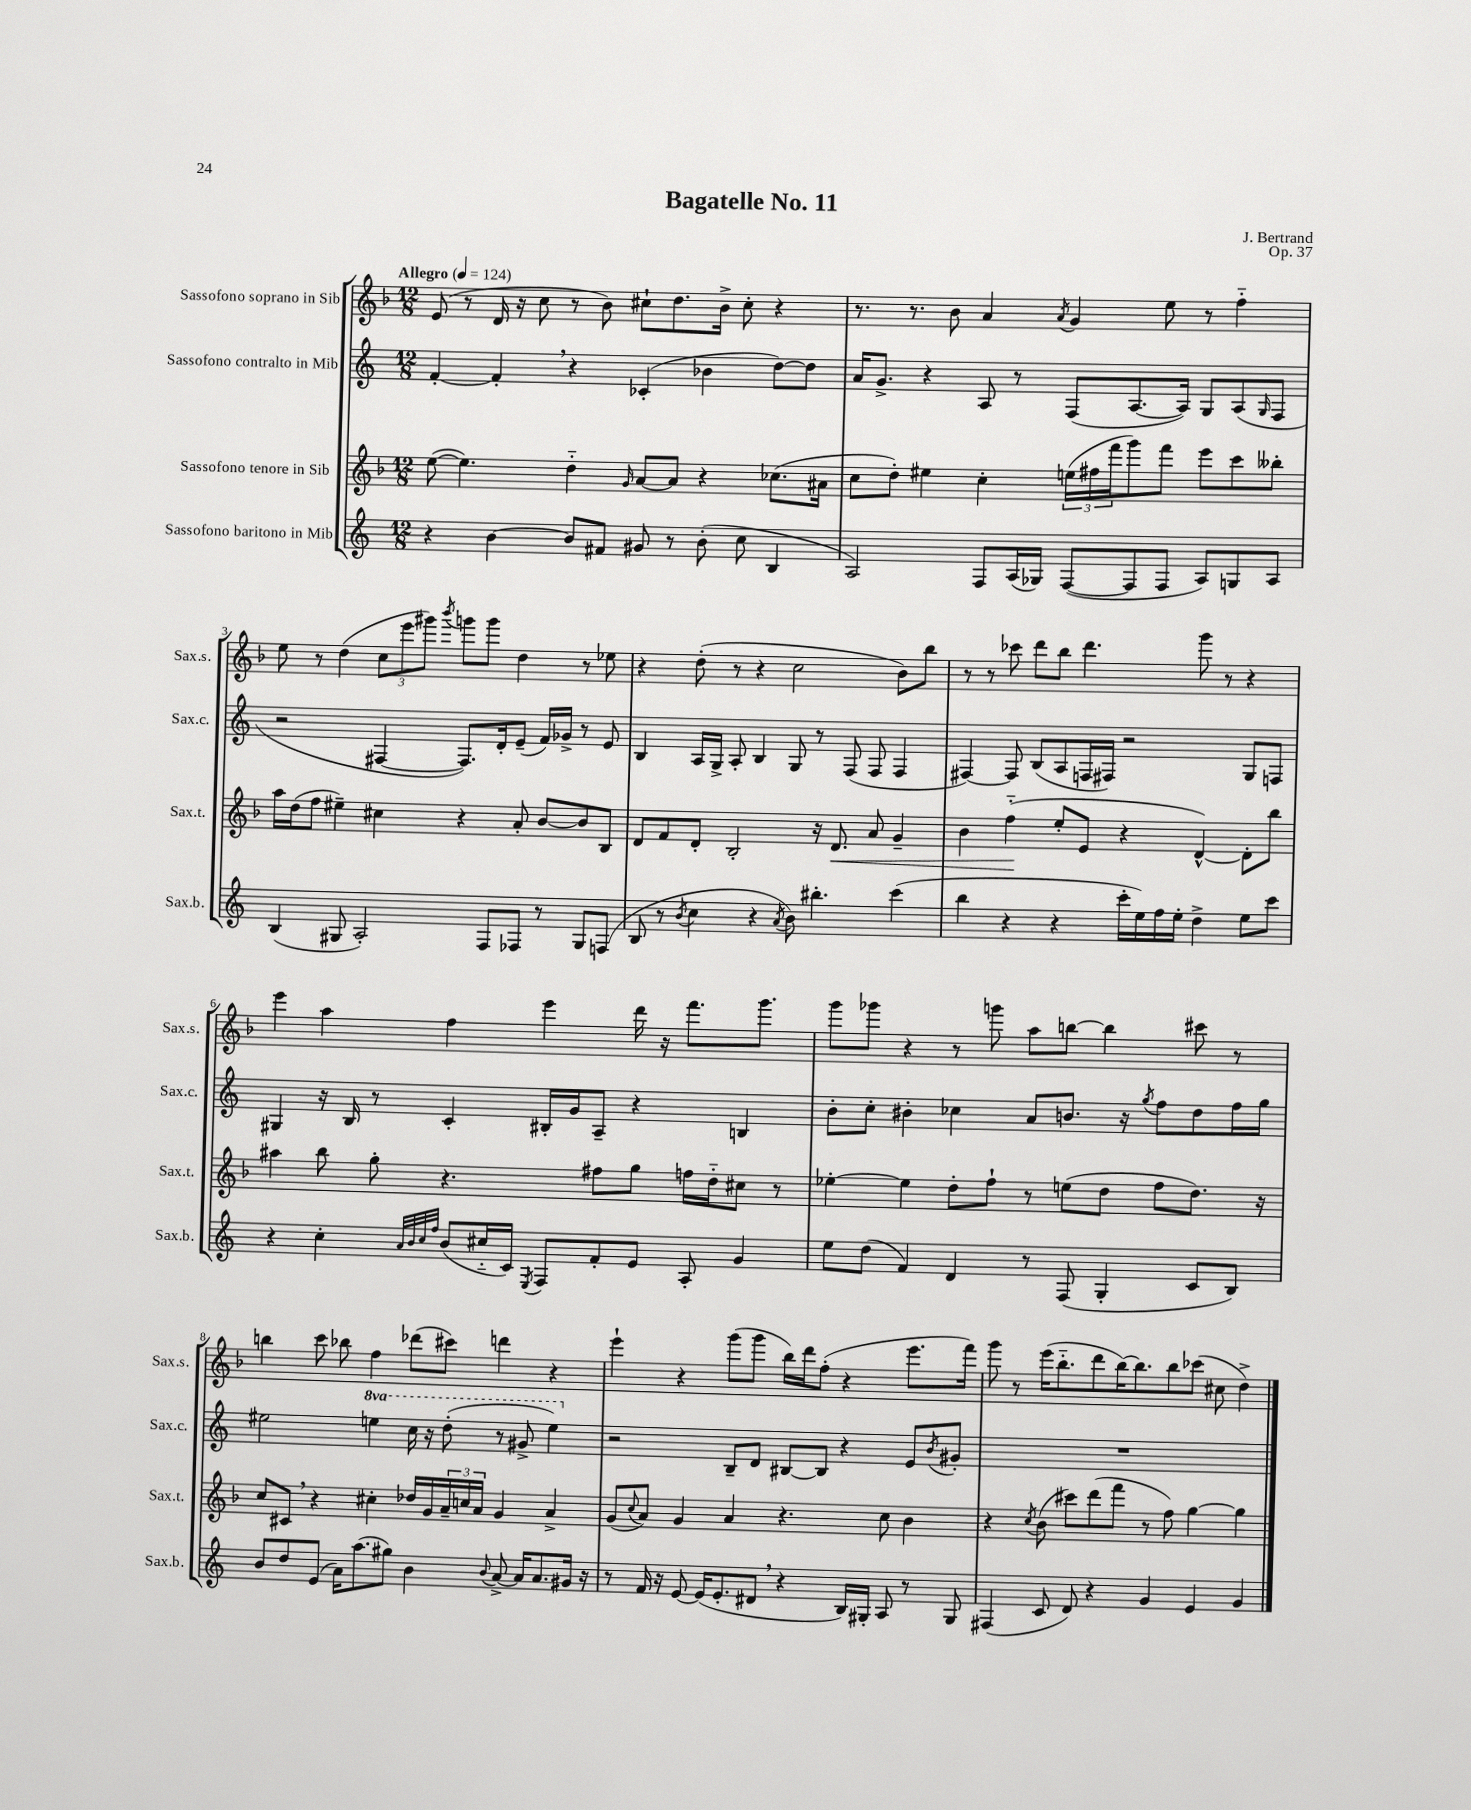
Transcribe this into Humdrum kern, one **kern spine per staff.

**kern	**kern	**kern	**kern
*staff4	*staff3	*staff2	*staff1
*clefG2	*clefG2	*clefG2	*clefG2
*k[]	*k[b-]	*k[]	*k[b-]
*M12/8	*M12/8	*M12/8	*M12/8
*MM124	*MM124	*MM124	*MM124
4r	([8ee	[4f'	(8e
.	4.ee])	.	8r
[4b	.	4f']	16d
.	.	.	16r
.	.	.	8cc
8b]	4dd'~	4r	8r
8f#	.	.	8b-)
.	16qqg	.	.
8g#	[8a	(4c-'	8cc#`
8r	8a]	.	8.dd
(8b'	4r	4b-	.
.	.	.	16b-^
8cc	.	.	8cc#'
4B	(8.cc-	[8dd)	4r
.	.	8dd]	.
.	16a#	.	.
=	=	=	=
2A)	8cc	16a	8.r
.	.	8.g^	.
.	8dd')	.	.
.	.	.	8.r
.	4ee#	4r	.
.	.	.	8b-
8F	4cc'	8A	4a
(16A	.	8r	.
16G-)	.	.	.
.	.	.	8qa
([8F	(24ee	(8F	4g
.	24ff#	.	.
.	24fff	.	.
8F]	8ggg)	[8.A	.
8F	8fff	.	8ee
.	.	16A])	.
8A)	8eee	8G	8r
8G	8ccc	(8A	4ff'~
.	.	16qqG	.
8A	8bb--'	8F	.
=	=	=	=
(4B	16aa	2r	8ee
.	(16dd	.	.
.	8ff	.	8r
8G#	4ee#~)	.	(4dd
2A')	.	.	.
.	4cc#	[4F#	12cc
.	.	.	12eee
.	.	.	12ggg#)
.	.	.	8qbbb-
.	4r	8.F#])	8ggg
8F	.	.	8ggg
.	.	16d'	.
8F-	8a'	(8e~	4dd
8r	[8b-	16f)	.
.	.	16g-^	.
8G#	8b-]	8r	8r
(8F	8B-	8e	8ee-
=	=	=	=
8B	8d	4B	4r
8r	8f	.	.
8qb	.	.	.
4cc	8d'	16A	(8dd'
.	.	16G^	.
.	2B-'	8A'	8r
4r	.	4B	4r
8qa	.	.	.
8b)	.	8G	2cc
4.bb#'	16r	8r	.
.	8.d	.	.
.	.	(8F	.
.	8a	8F	.
(4ccc	4g~	4F	8b-)
.	.	.	8bb-
=	=	=	=
4bb	4b-	[4F#)	8r
.	.	.	8r
4r	(4ff'~	8F#]	8ccc-
.	.	(8B	8ddd
4r	8ee'	8A	8bb-
.	8e	16F	4.ddd
.	.	16F#)	.
16ccc'	4r	2r	.
16ee)	.	.	.
16ff	.	.	.
16ee'	.	.	.
4dd^	[4d^^)	.	8ggg
.	.	.	8r
8ee	8d']	8G	4r
8ccc	8bb-	8F	.
=	=	=	=
4r	4aa#	4G#	4eee
4cc'	8bb-	16r	4aa
.	.	16B	.
.	8gg'	8r	.
32qqa	.	.	.
32qqb	.	.	.
32qqcc	.	.	.
32qqff	.	.	.
(8b	4.r	4c'	4ff
16cc#'~	.	.	.
16c)	.	.	.
8qE	.	.	.
8F	.	16B#'	4eee
.	.	16g	.
8f'	8ff#	8A~	.
8e	8gg	4r	16ddd
.	.	.	16r
8A'	16ff	.	8.fff
.	16dd'~	.	.
4g	8cc#	4B	.
.	.	.	8.ggg
.	8r	.	.
=	=	=	=
8ee	[4ee-'	8b'	8ggg
(8dd	.	8cc'	8ggg-
4f)	4ee-]	4b#'	4r
4d	8dd'	4cc-	8r
.	8ff`	.	8ggg
8r	8r	8a	8aa
(8F	(8ee	8.b	[8bb
4G'	8dd	.	4bb]
.	.	16r	.
.	.	8qgg	.
.	8ff	8ff	.
8c	8.dd)	8dd	8ccc#
8B)	.	16ff	8r
.	16r	16gg	.
=	=	=	=
8b	8cc	2ee#	4bb
8dd	8c#	.	.
(8e	4r	.	8ccc
16a)	.	.	8bb-
(8.aa	.	.	.
.	4cc#'	4eee	4ff
8gg#)	.	.	.
4b	16dd-	16ccc	(8ddd-
.	16g	16r	.
.	24a~	(8ddd'	8ccc#)
.	24cc	.	.
.	24a	.	.
8qqb	.	.	.
[8a^	4g	8r	4ddd
16a]	.	8gg#^	.
8.a	.	.	.
.	4a^	4eee)	4r
16g#	.	.	.
16r	.	.	.
=	=	=	=
8r	(8g	2r	4eee`
.	8qqcc	.	.
16f	8a)	.	.
16r	.	.	.
[8e	4g	.	4r
(16e]	.	.	.
8.e'	.	.	.
.	4a	8B~	(8ggg
8d#	.	8d	8ggg
4r	4.r	[8B#	16bb-)
.	.	.	16ddd
.	.	8B#]	(8ff'
16B)	.	4r	4r
16G#'	.	.	.
8A	8cc	.	.
8r	4b-	8e	8.eee
.	.	8qb	.
8G#	.	8g#'	.
.	.	.	16fff)
=	=	=	=
(4F#	4r	1.r	8ggg
.	.	.	8r
.	8qcc	.	.
8c	(8b-	.	(16eee
.	.	.	8.bb-'~
8d)	8ccc#)	.	.
4r	(8ddd	.	8ddd
.	8fff	.	[16bb-)
.	.	.	8.bb-]
4g	8r	.	.
.	8ff)	.	8bb-
4e	[4gg	.	(8ccc-
.	.	.	8cc#
4g	4gg]	.	4dd^)
==	==	==	==
*-	*-	*-	*-
